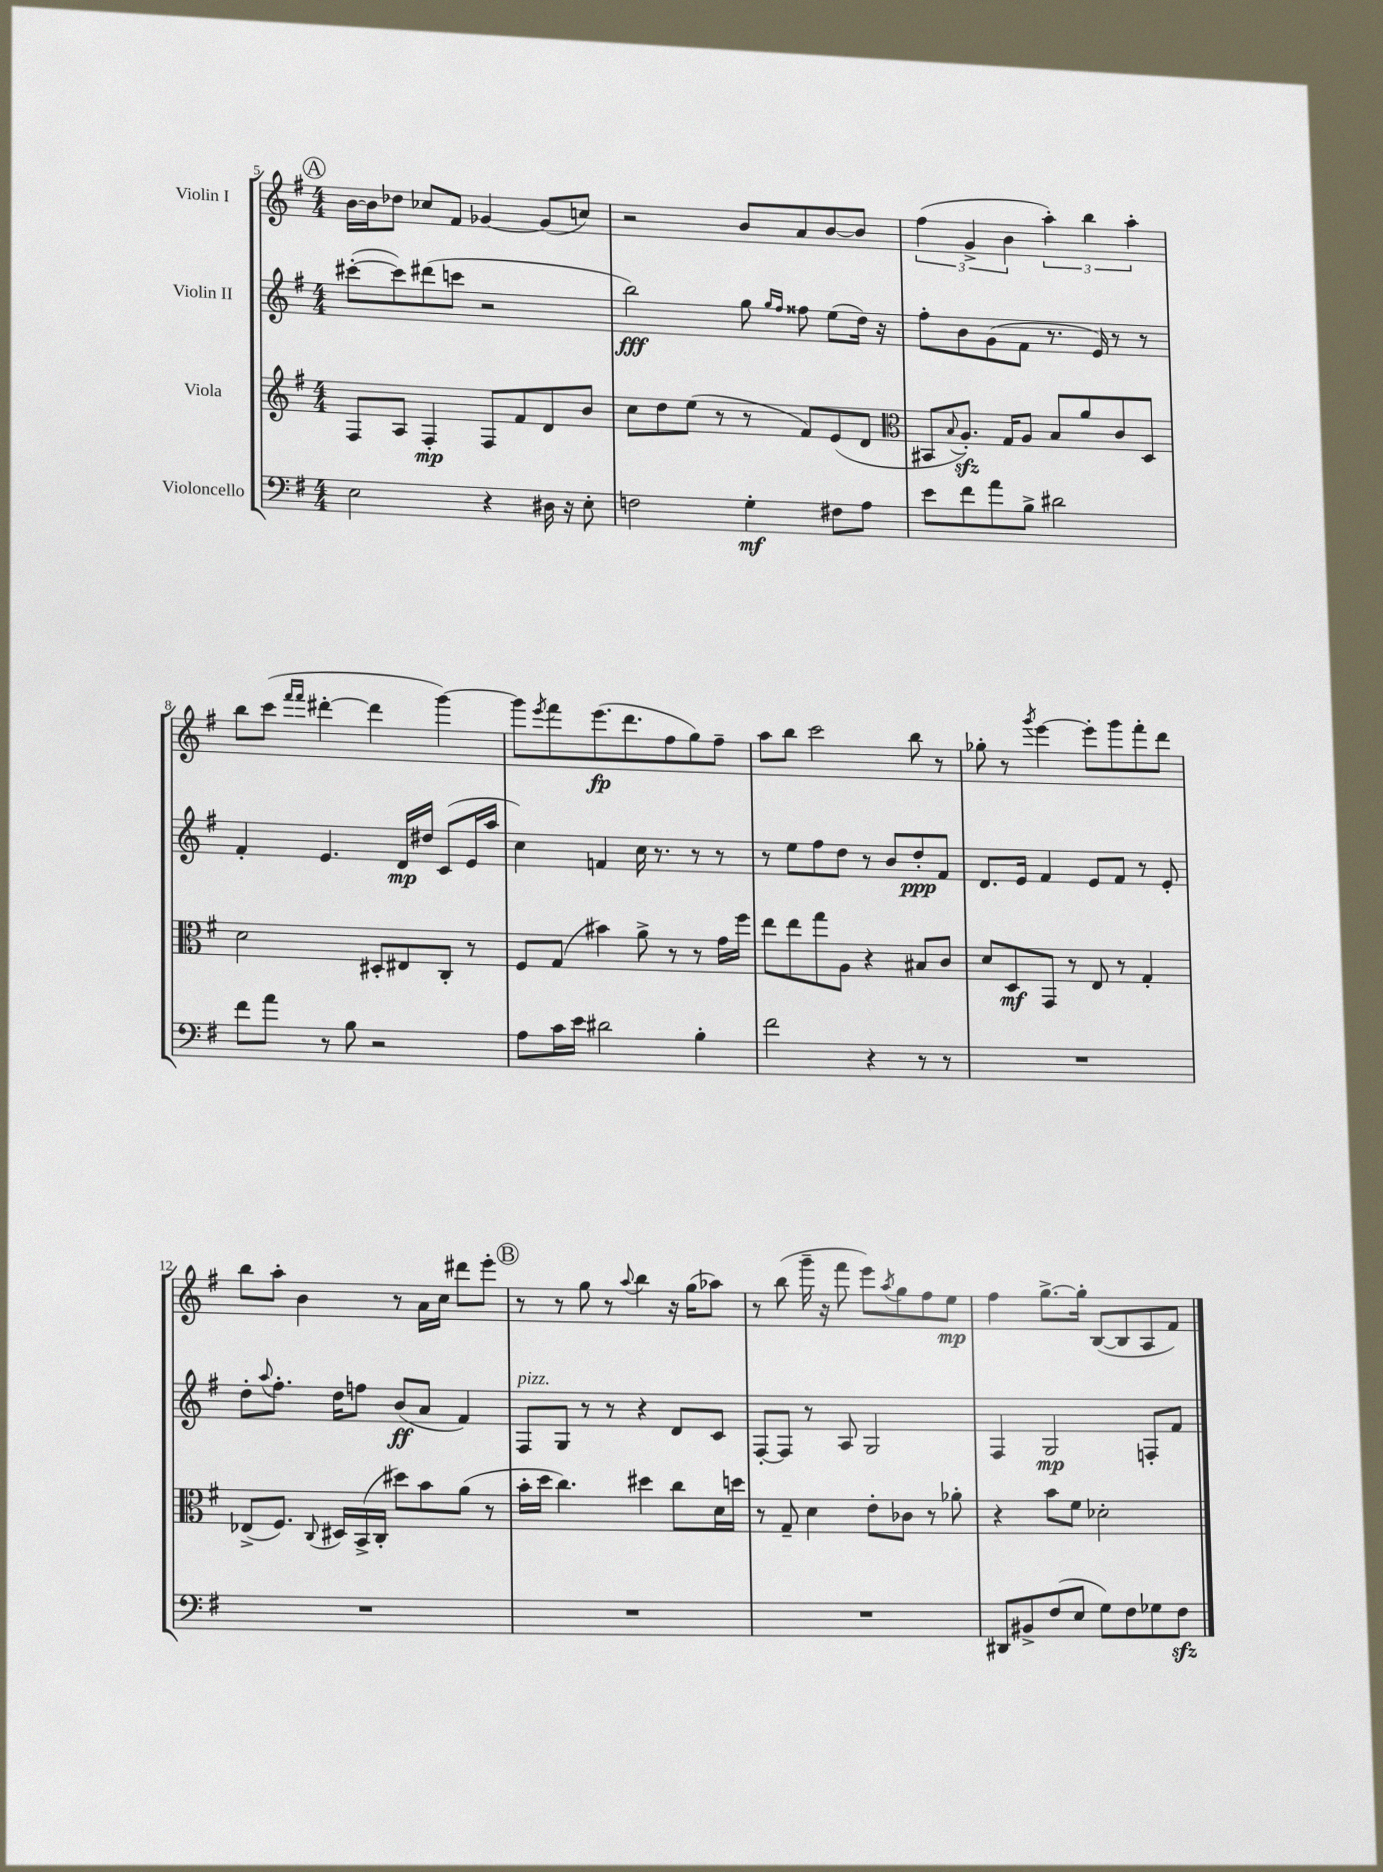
<<
\new StaffGroup <<
\new Staff = "s0" \with { instrumentName = "Violin I" } {
    \clef treble \key g \major \numericTimeSignature \time 4/4
    \mark \markup { \circle "A" } b'16~ b'16 des''8 ces''8 fis'8 ges'4~ ges'8( c''8) |
    r2 b'8 a'8 b'8~ b'8 |
    \tuplet 3/2 { fis''4( g'4-> b'4 } \tuplet 3/2 { a''4-.) b''4 a''4-. } |
    b''8 c'''8( \grace { fis'''16 fis'''16 } dis'''4~-. dis'''4 g'''4~) |
    g'''8 \acciaccatura { e'''8 } fis'''8 e'''8.\fp( d'''8. fis''8 g''8) fis''8-- |
    a''8 b''8 c'''2 b''8 r8 |
    ges''8-. r8 \acciaccatura { g'''8 } e'''4~ e'''8-. g'''8 fis'''8-. d'''8 |
    b''8 a''8-. b'4 r8 a'16 c''16 dis'''8 e'''8-. |
    \mark \markup { \circle "B" } r8 r8 g''8 r8 \appoggiatura { a''8 } b''4 r16 g''16( aes''8) |
    r8 b''8( g'''16-- r16 fis'''8 e'''8) \acciaccatura { a''8 } g''8 fis''8 e''8\mp |
    fis''4 g''8.~-> g''16-. b8~( b8 a8 fis'8) \bar "|." |
}
\new Staff = "s1" \with { instrumentName = "Violin II" } {
    \clef treble \key g \major \numericTimeSignature \time 4/4
    \mark \markup { \circle "A" } cis'''8~-.( cis'''8) dis'''8( c'''8 r2 |
    b''2\fff) g''8 \grace { g''16 fis''16 } fisis''8 e''8( d''16) r16 |
    fis''8-. b'8 g'8( fis'8 r8. e'16) r8 r8 |
    fis'4-. e'4. d'16\mp dis''16 c'8( e'16 a''16 |
    c''4) f'4 c''16 r8. r8 r8 |
    r8 e''8 fis''8 d''8 r8 b'8 d''8-.\ppp fis'8 |
    d'8. e'16 fis'4 e'8 fis'8 r8 e'8-. |
    d''8-. \appoggiatura { a''8 } fis''8.-. d''16 f''8 b'8\ff( a'8 fis'4) |
    \mark \markup { \circle "B" } fis8^\markup { \italic "pizz." } g8 r8 r8 r4 d'8 c'8 |
    fis8~-. fis8 r8 a8 g2 |
    fis4 g2\mp f8-. fis'8 \bar "|." |
}
\new Staff = "s2" \with { instrumentName = "Viola" } {
    \clef treble \key g \major \numericTimeSignature \time 4/4
    \mark \markup { \circle "A" } fis8 a8 fis4-.\mp fis8 fis'8 d'8 b'8 |
    c''8 d''8 e''8( r8 r8 fis'8) e'8( d'8 |
    \clef alto bis,8 \appoggiatura { b8 } a8.-.\sfz) g16 a8 b8 a'8 c'8 d8 |
    d'2 dis8-. eis8 c8-. r8 |
    fis8 g8( bis'4) a'8-> r8 r8 g'16 fis''16 |
    e''8 e''8 g''8 a8 r4 bis8 c'8 |
    d'8 d8\mf g,8 r8 e8 r8 g4-. |
    ees8->( fis8.) \appoggiatura { c8 } dis16 b,16->( c16-. dis''8) b'8 a'8( r8 |
    \mark \markup { \circle "B" } b'16-. d''16 c''4.) dis''4 c''8 d'16 d''16 |
    r8 g8-- d'4 e'8-. ces'8 r8 aes'8-. |
    r4 b'8 fis'8 des'2-. \bar "|." |
}
\new Staff = "s3" \with { instrumentName = "Violoncello" } {
    \clef bass \key g \major \numericTimeSignature \time 4/4
    \mark \markup { \circle "A" } e2 r4 dis16 r16 e8-. |
    f2 g4-.\mf fis8 a8 |
    e'8 fis'8 a'8 b8-> dis'2 |
    fis'8 a'8 r8 b8 r2 |
    a8 c'16 e'16 dis'2 b4-. |
    fis'2 r4 r8 r8 |
    R1 |
    R1 |
    \mark \markup { \circle "B" } R1 |
    R1 |
    dis,8 bis,8-> fis8( e8 g8) fis8 ges8 fis8\sfz \bar "|." |
}
>>
>>
\layout { \context { \Score currentBarNumber = #5 } }
